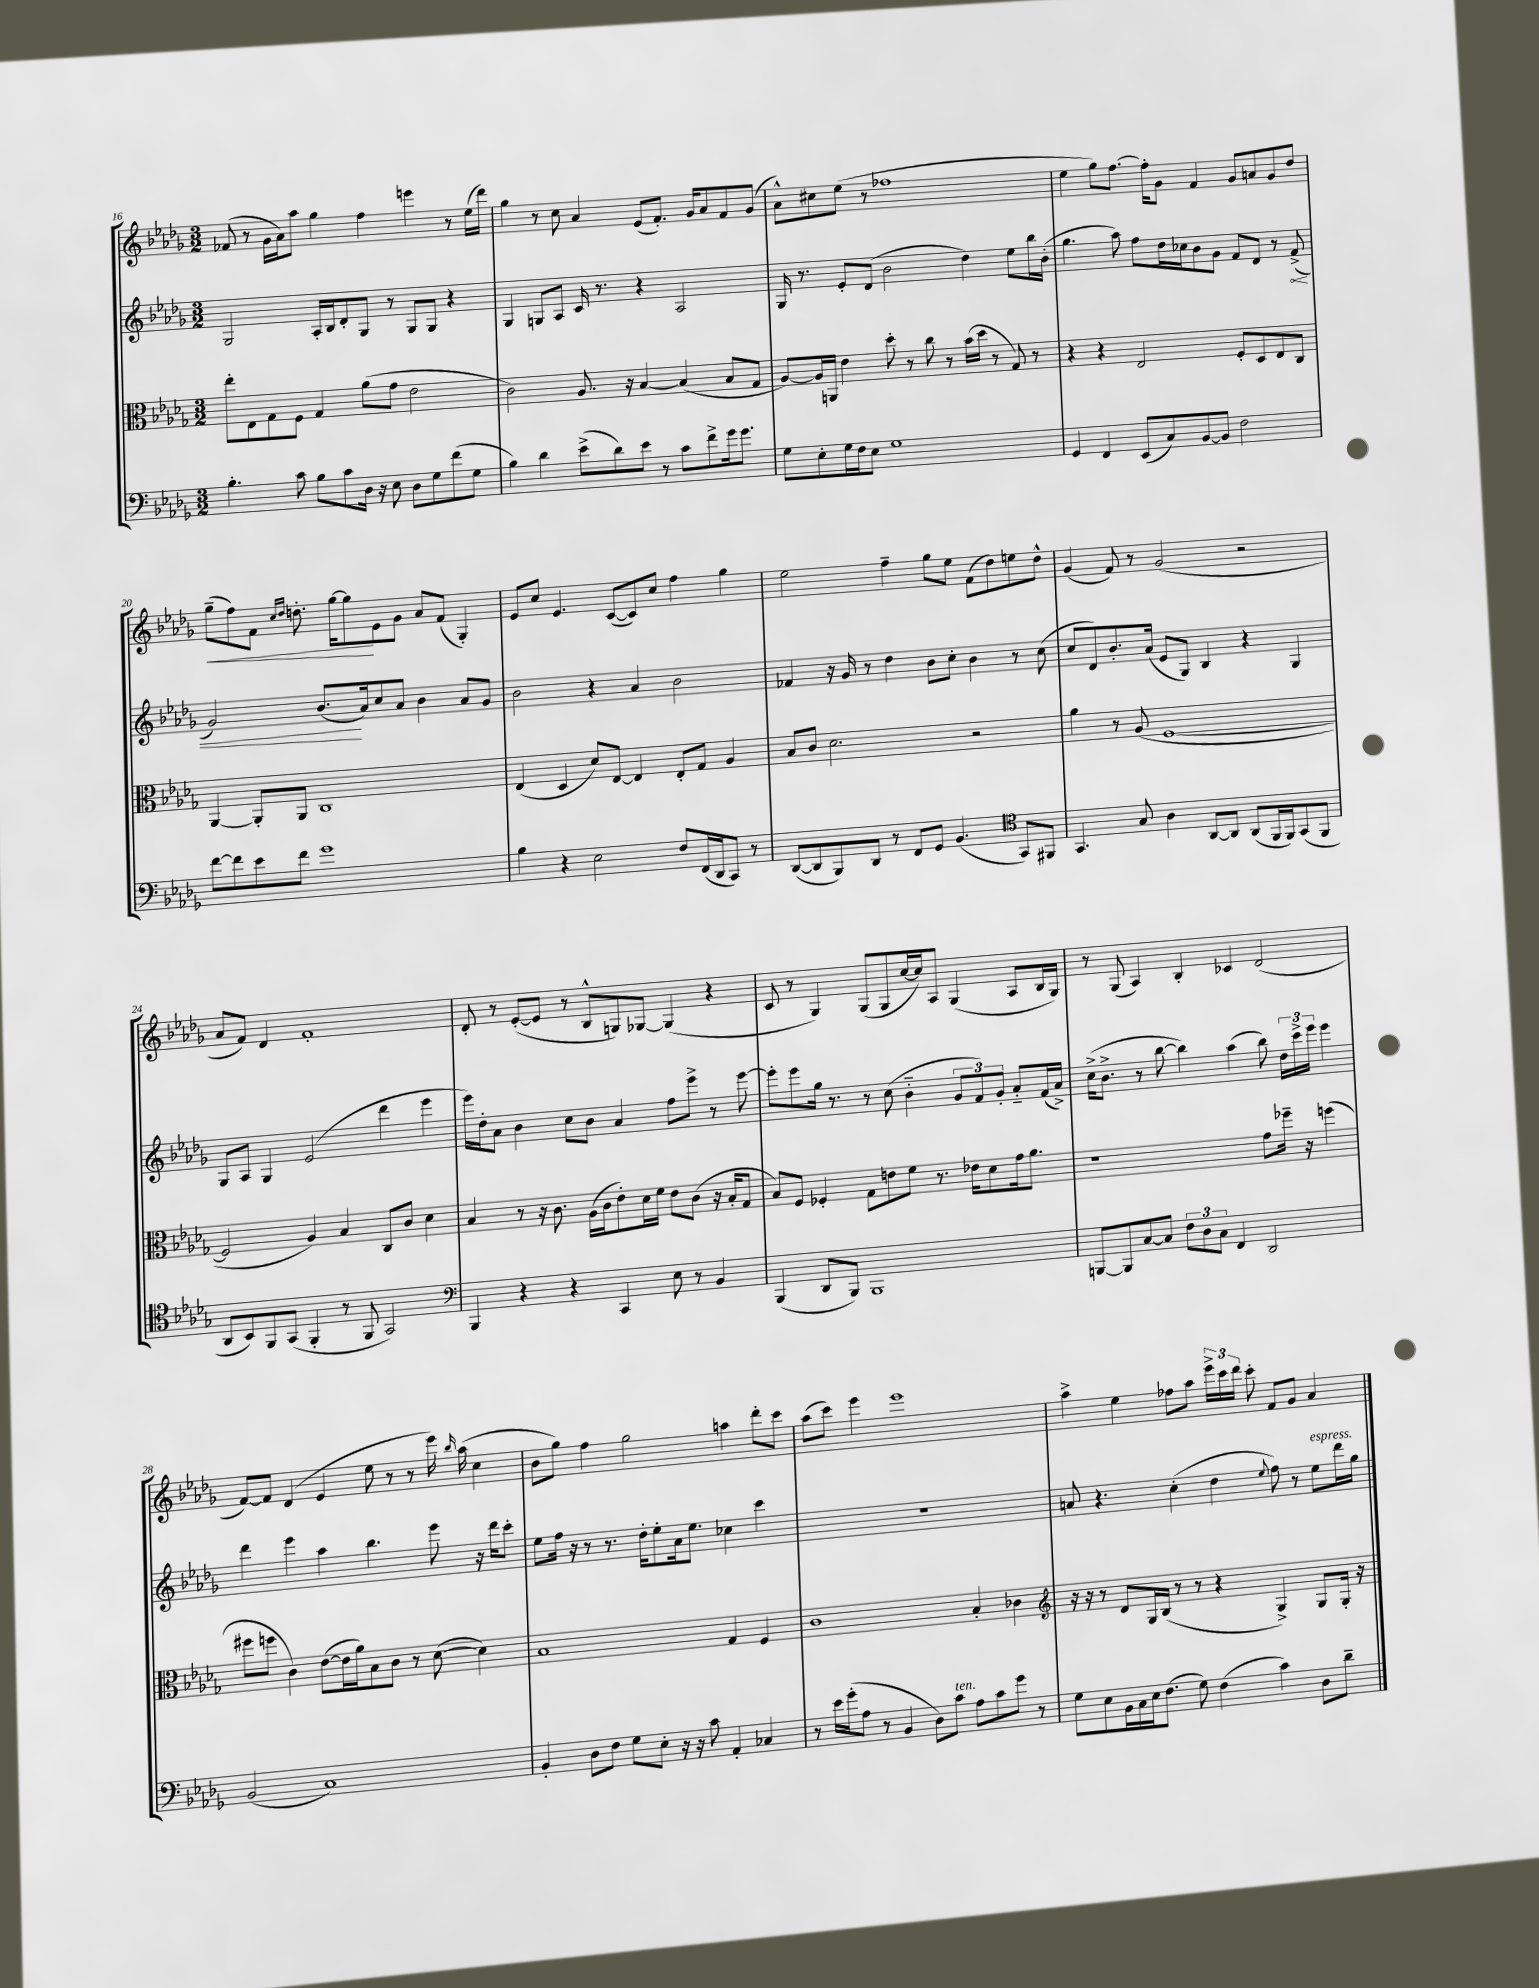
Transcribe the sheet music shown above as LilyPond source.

<<
\new StaffGroup <<
\new Staff = "s0" {
    \clef treble \key des \major \numericTimeSignature \time 3/2
    \autoBeamOff fes'8( r8 ges'16[ aes'16) aes''8] ges''4 f''4 e'''4 r8 ees''16[( des'''16]) |
    ges''4 r8 c''8 aes'4 ees'8[( f'8.]-.) ges'16[ aes'8 f'8 ges'8]( |
    aes'8[-^) cis''8 ees''8]( r8 fes''1 |
    ees''4 ges''8[) f''8.]~ f''16[-. ges'8] f'4 ges'8[ a'8 ges'8 des''8] |
    ges''8[--\<( f''8) f'8] \grace { c''16[ des''16] } d''8.-. ges''16[~ ges''8\! ees'8 ges'8] aes'8[ f'8]( ges4-.) |
    ees'8[ c''8] ees'4. c'8[~( c'8) c''8] f''4 ges''4 |
    ees''2 f''4-- ges''8[ ees''8] f'8[( des''8) e''8 des''8]-^ |
    ges'4( f'8) r8 ges'2( r2 |
    aes'8[ f'8]) des'4 f'1-. |
    des'8-. r8 ees'8[~-.( ees'8] r8 bes8[-^ g8) ges8]~ ges4( r4 |
    c'8 r8 ges4) ges8[( ges8 c''16~ c''16) aes8] ges4( aes8[ bes16 ges16]) |
    r8 ges8( aes4) bes4-. ces'4 des'2( |
    f'8[~) f'8] des'4( ees'4 ees''8 r8 r8 ees'''16) \grace { bes''16 } aes''16( c''4 |
    bes'8[ ges''8]) f''4 ges''2 a''4 des'''8[-. c'''8] |
    aes''8[( c'''8]) ees'''4 ees'''1 |
    aes''4-> ees''4 fes''8[ aes''8] \tuplet 3/2 { ees'''16[-> c'''16 des'''16] } c'''8-. f'8[ ges'8] aes'4 \bar "|." |
}
\new Staff = "s1" {
    \clef treble \key des \major \numericTimeSignature \time 3/2
    \autoBeamOff ges2 aes16[-. bes16 des'8-. ges8] r8 ges8[ ges8] r4 |
    ges4 g8[ aes8] c'16 r8. r4 aes2 |
    ges16 r8. ees'8[-. des'8]( bes'2 des''4) ees''8[ bes''16 bes'16]-.( |
    ges''4. aes''8) f''8[ des''16 ces''16 bes'8 ges'8] f'8[ des'8] r8 \once \override Hairpin.circled-tip = ##t f'8->\<( |
    ges'2) bes'8.[\!( aes'16) c''8 aes'8] bes'4 aes'8[ ges'8] |
    bes'2 r4 aes'4 bes'2 |
    fes'4 r16 ges'16 r8 des''4 bes'8[ c''8]-. bes'4 r8 c''8( |
    c''8[ des'8) bes'8.-. aes'16]( ees'8[ ges8]) bes4 r4 ges4 |
    ges8[ aes8] ges4 ees'2( des'''4 ees'''4 |
    ees'''16[) des''16-. aes'8] bes'4 c''8[ bes'8] aes'4 f''8[ ees'''8]-> r8 ees'''8~ |
    ees'''8[-. ees'''8 ges''16] r8. r8 c''8( bes'4-_ \tuplet 3/2 { ges'8[ f'8) ges'8]-. } aes'8[-_ f'16( aes'16]->) |
    c''16[->( bes'8.]-> r8 bes''8~ bes''4) aes''4( bes''8) \tuplet 3/2 { des''16[ c'''16-> ees'''16] } ees'''4 |
    des'''4 ees'''4 aes''4 bes''4. ees'''8 r16 des'''16[ c'''8]-. |
    ees''8[ f''16] r16 r8 r8. des''16[-. ees''8-. aes'16 ees''8.] ces''4 c'''4 |
    R1. |
    a'8 r4. c''4-.( des''4 \appoggiatura { ees''8 } f''8) r8 ees''8[^\markup { \italic "espress." } des'''16 ges''16] \bar "|." |
}
\new Staff = "s2" {
    \clef alto \key des \major \numericTimeSignature \time 3/2
    \autoBeamOff ees''8[-. ees8 ges8 f8] ges4 aes'8[( ges'8] ees'2 |
    c'2) aes8. r16 bes4~ bes4( bes8[ ges8] |
    aes8[~) aes16 a,16] ees'4 des''8-. r8 c''8 r8 bes'16[( des''16] r8 ges8) r8 |
    r4 r4 ees2 f8[-. des8 ees8 c8] |
    aes,4~ aes,8[-. aes,8] c1 |
    ees4( des4 des'8[) ees8]~ ees4 ees8[-. ges8] aes4 |
    bes8[ c'8] des'2. r2 |
    aes'4 r8 aes8( f1~ |
    f2 aes4) bes4 c8[ c'8] des'4 |
    bes4 r8 r16 c'8. aes16[( c'16 ees'8-.) des'16 f'16] ees'8[ c'8]( r16 bes16[-. ges8] |
    bes8[) f8] fes4-. ges8[ e'8 f'8] r8. ees'16[ des'8 ges'16 aes'8.] |
    r1 ges'8[ fes''16]-- r16 f''4( |
    fis''8[ f''8] c'4) ees'8[~( ees'16 aes'16) bes8 c'8] r8 des'8~( des'4) |
    bes1 ges4 f4 |
    c'1 bes4-. ces'4 |
    \clef treble r16 r16 r8 des'8[ ges16 bes16]( r8 r8 r4 ges4->) ges8[ ges16]-. r16 \bar "|." |
}
\new Staff = "s3" {
    \clef bass \key des \major \numericTimeSignature \time 3/2
    \autoBeamOff bes4.-. c'8 bes8[ c'8 des16] r16 ees8 des8[ ges8 f'8( ges8] |
    bes4) des'4 ees'8[->( des'8) ees'8] r8 c'8[ f'8-> ges'16 ges'8.] |
    ges8[ ees8-. ges16 f16 ees8] ges1 |
    ges,4 f,4 ees,8[( c8) bes,8~ bes,8] f2 |
    f'8[~ f'8 ees'8 f'8] ges'1 |
    bes4 r4 ees2 f8[ f,16( des,16 c,8]) r8 |
    des,8[~( des,8 bes,,8) des,8] r8 f,8[ ges,8] bes,4.( \clef tenor ges,8[) fis,8] |
    ges,4. ges8 aes4 aes,8[~ aes,8] aes,8[( f,16 f,16) ges,8( f,8] |
    aes,8[ bes,8) f,8 ges,8]( f,4-. r8 f,8 ges,2) |
    \clef bass bes,,4 r4 r4 c,4 ees8 r8 bes,4 |
    bes,,4( des,8[ bes,,8]) bes,,1 |
    b,,8[~ b,,8 c8~ c8] \tuplet 3/2 { f8[ des8 c8] } f,4 des,2 |
    bes,2( c1) |
    bes,4-. des8[ f8] ges8[ ees8]-. r16 r16 c'8 aes,4-. ces4 |
    r8 ees'16[ ges'16-.( aes8] r8 bes,4 des8[) c'8]^\markup { \italic "ten." } aes8[ c'8 ges'8] r8 |
    ges8[ ees8 bes,16 c16 ees16 f8.]( ges8) f4( c'4) des8[ des'8]-- \bar "|." |
}
>>
>>
\layout { \context { \Score currentBarNumber = #16 } }
